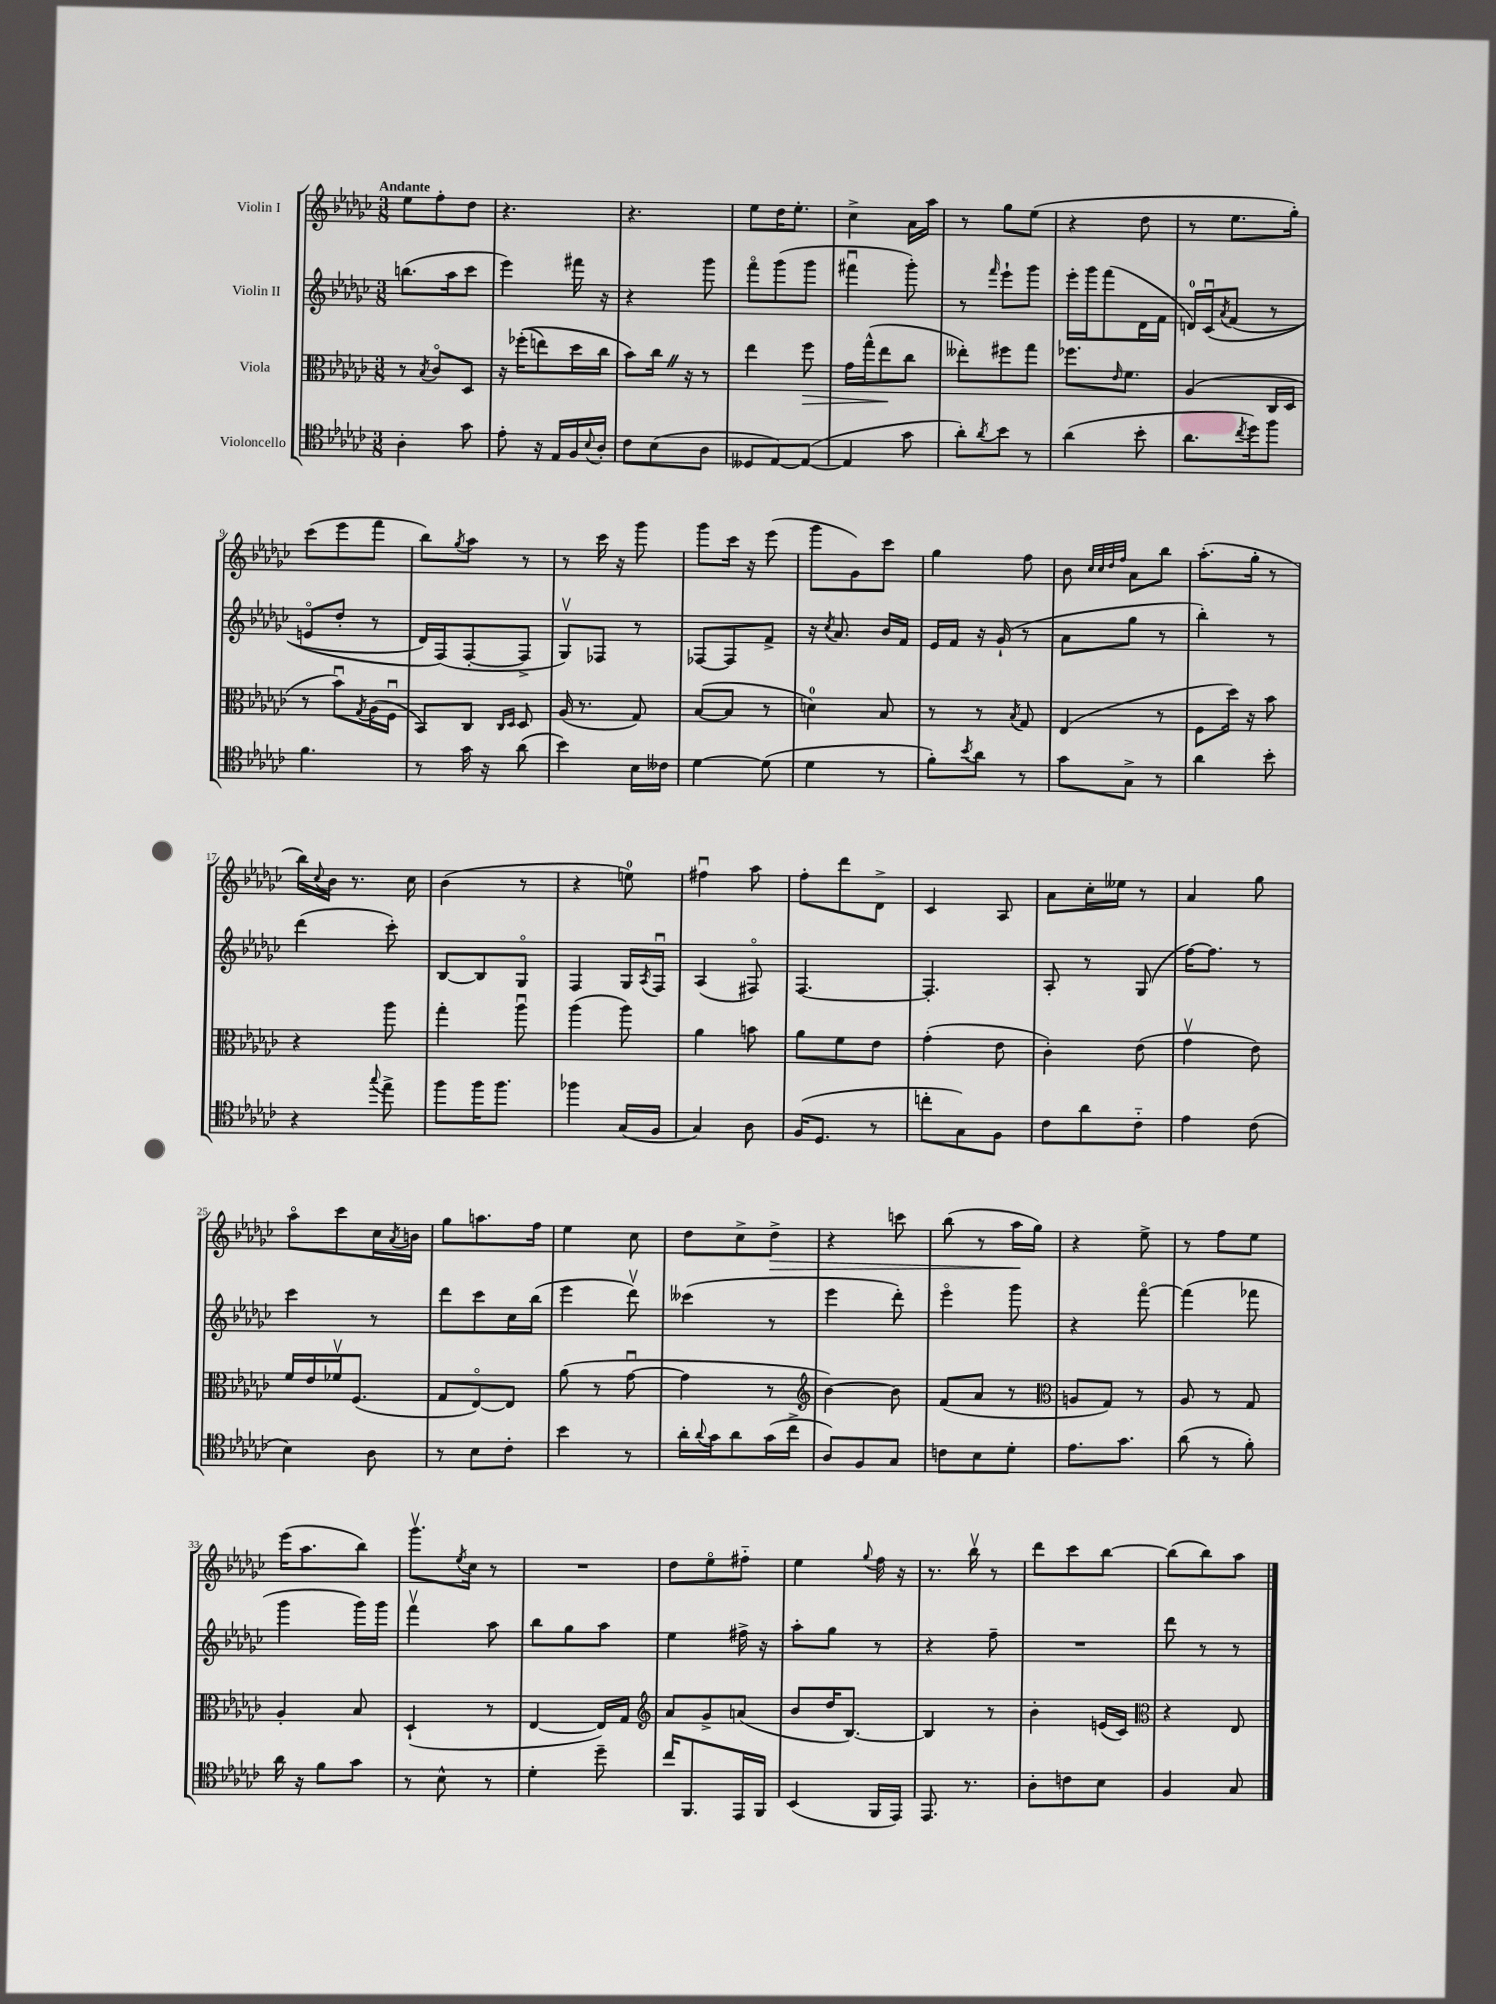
<<
\new StaffGroup <<
\new Staff = "s0" \with { instrumentName = "Violin I" } {
    \clef treble \key ges \major \numericTimeSignature \time 3/8 \tempo "Andante"
    ees''8 f''8-. des''8 |
    r4. |
    r4. |
    ees''8 des''16 ees''8.-. |
    ces''4-> aes'16 aes''16 |
    r8 ges''8 ees''8( |
    r4 des''8 |
    r8 ees''8. ges''16-.) |
    ces'''8( ees'''8 f'''8 |
    bes''8) \acciaccatura { ges''8 } aes''8 r8 |
    r8 ces'''16 r16 ges'''8 |
    ges'''8 ces'''16 r16 ees'''8( |
    ges'''8 ges'8) ces'''8 |
    ges''4 f''8 |
    bes'8 \grace { ces''32 ces''32 des''32 f''32 } aes'8 bes''8 |
    aes''8.-.( ges''16-. r8 |
    bes''16) \appoggiatura { ces''8 } bes'16 r8. ces''16 |
    bes'4( r8 |
    r4 e''8-0) |
    fis''4\downbow aes''8 |
    f''8-. des'''8 des'8-> |
    ces'4 aes8 |
    aes'8 ces''16-. eeses''16 r8 |
    aes'4 ges''8 |
    aes''8\flageolet ces'''8 ces''16 \acciaccatura { aes'8 } b'16 |
    ges''8 a''8. f''16 |
    ees''4 ces''8 |
    des''8 ces''8-> des''8->\> |
    r4 c'''8 |
    bes''8( r8 aes''16\! ges''16) |
    r4 ees''8-> |
    r8 f''8 ees''8 |
    ees'''16( aes''8. bes''8) |
    ges'''8.\upbow \acciaccatura { ees''8 } ces''16 r8 |
    R4. |
    des''8 ees''8\flageolet fis''8-_ |
    ees''4 \appoggiatura { ges''8 } f''16 r16 |
    r8. bes''16\upbow r8 |
    des'''8 ces'''8 bes''8~ |
    bes''8( bes''8) aes''8 \bar "|." |
}
\new Staff = "s1" \with { instrumentName = "Violin II" } {
    \clef treble \key ges \major \numericTimeSignature \time 3/8
    b''8.( aes''16 ces'''8 |
    ees'''4) fis'''16 r16 |
    r4 ges'''8 |
    f'''8\flageolet ges'''8( ges'''8 |
    fis'''4\downbow ges'''8-.) |
    r8 \grace { f'''16 } ees'''8-! ges'''8 |
    ees'''16-. ges'''16 f'''8( des'16 f'16 |
    d'16-0) ces'16\downbow\( \acciaccatura { aes'8 } f'8( r8 |
    e'8\flageolet des''8-. r8 |
    des'16) f16(\) f8~-. f8-> |
    ges8\upbow) fes8 r8 |
    fes8~ fes8 f'8-> |
    r16 \acciaccatura { ces''8 } aes'8. bes'16 f'16 |
    ees'16 f'16 r16 ges'16-!( r8 |
    aes'8 ges''8 r8 |
    bes''4-.) r8 |
    des'''4( ces'''8-.) |
    bes8~ bes8 ges8\flageolet |
    f4 ges16 \acciaccatura { aes8 } f16\downbow |
    aes4( fis8\flageolet) |
    f4.~ |
    f4.-. |
    aes8-. r8 ges8( |
    f''16~) f''8. r8 |
    ces'''4 r8 |
    des'''8 ces'''8 ces''16 bes''16( |
    ees'''4 des'''8\upbow) |
    ceses'''4( r8 |
    ees'''4 des'''8-.) |
    ees'''4\flageolet ges'''8 |
    r4 f'''8~\flageolet |
    f'''4( fes'''8 |
    ges'''4 ges'''16) ges'''16 |
    f'''4\upbow aes''8 |
    bes''8 ges''8 aes''8 |
    ees''4 fis''16-> r16 |
    aes''8-. ges''8 r8 |
    r4 f''8-- |
    R4. |
    des'''8 r8 r8 \bar "|." |
}
\new Staff = "s2" \with { instrumentName = "Viola" } {
    \clef alto \key ges \major \numericTimeSignature \time 3/8
    r8 \acciaccatura { bes8 } ces'8\flageolet des8 |
    r16 fes''16-.(\( e''8) des''16 ces''16 |
    bes'8\) ces''16 \once \override BreathingSign.text = \markup { \musicglyph "scripts.caesura.straight" } \breathe r16 r8 |
    ees''4 f''8\> |
    ges'16 ges''16-^( ees''8\! ces''8 |
    eeses''8-.) fis''8 ges''8 |
    fes''8. \grace { ees'16 } f'8. |
    aes4( ces16 des16 |
    r8 bes'8\downbow) \acciaccatura { ges8 } aes16( f16\downbow |
    bes,8) ces8 \grace { ces16 des16 } des8 |
    aes16( r8. ges8) |
    bes8~( bes8 r8 |
    d'4-0) bes8 |
    r8 r8 \acciaccatura { bes8 } ges8 |
    ees4( r8 |
    f8 des''16) r16 bes'8 |
    r4 aes''8 |
    ges''4-. aes''8\downbow |
    aes''4( aes''8) |
    aes'4 b'8 |
    aes'8 f'8 ees'8 |
    ges'4-.( ees'8 |
    ces'4-.) ees'8( |
    ges'4\upbow ees'8) |
    f'16 ees'16 fes'16\upbow f8.( |
    ges8 ees8~\flageolet) ees8 |
    aes'8( r8 ges'8~\downbow |
    ges'4 r8 |
    \clef treble bes'4~) bes'8 |
    f'8( aes'8 r8 |
    \clef alto a8 ges8) r8 |
    aes8 r8 ges8 |
    aes4-. bes8 |
    des4-!( r8 |
    ees4~ ees16) ges16 |
    \clef treble aes'8 ges'8-> a'8( |
    bes'8 des''16 bes8.~) |
    bes4 r8 |
    bes'4-. e'16( ces'16) |
    \clef alto r4 ees8 \bar "|." |
}
\new Staff = "s3" \with { instrumentName = "Violoncello" } {
    \clef tenor \key ges \major \numericTimeSignature \time 3/8
    aes4-. ges'8 |
    ees'8-. r16 ees16 f16 \appoggiatura { bes8 } aes16-. |
    ces'8 bes8( aes8 |
    deses8 ees8~) ees8~( |
    ees4 ges'8 |
    aes'8-.) \acciaccatura { aes'8 } bes'8 r8 |
    aes'4( bes'8-. |
    aes'8. \acciaccatura { ces''8 } des''16) f''8 |
    f'4. |
    r8 ges'16 r16 aes'8( |
    bes'4) bes16 ceses'16 |
    des'4~ des'8( |
    des'4 r8 |
    f'8-.) \acciaccatura { bes'8 } aes'8 r8 |
    ges'8 ges8-> r8 |
    aes'4 bes'8-. |
    r4 \appoggiatura { ges''8 } ees''8-> |
    f''8 f''16 f''8. |
    fes''4 ges16( f16 |
    ges4) aes8 |
    f16( des8. r8 |
    c''8-. ges8) f8 |
    ces'8 aes'8 ces'8-_ |
    ees'4 ces'8( |
    bes4) aes8 |
    r8 bes8 ces'8-. |
    bes'4 r8 |
    aes'16-. \appoggiatura { aes'8 } ges'16 aes'8 ges'16( ces''16-> |
    aes8) f8 ges8 |
    c'8 bes8 des'8-. |
    ees'8. ges'8. |
    aes'8( r8 f'8-.) |
    aes'16 r16 f'8 ges'8 |
    r8 bes8-^ r8 |
    des'4-. des''8-- |
    ces''16 f,8. ees,16 f,16 |
    bes,4( f,16 ees,16) |
    ees,8. r8. |
    aes8-. c'8 bes8 |
    f4 ges8 \bar "|." |
}
>>
>>
